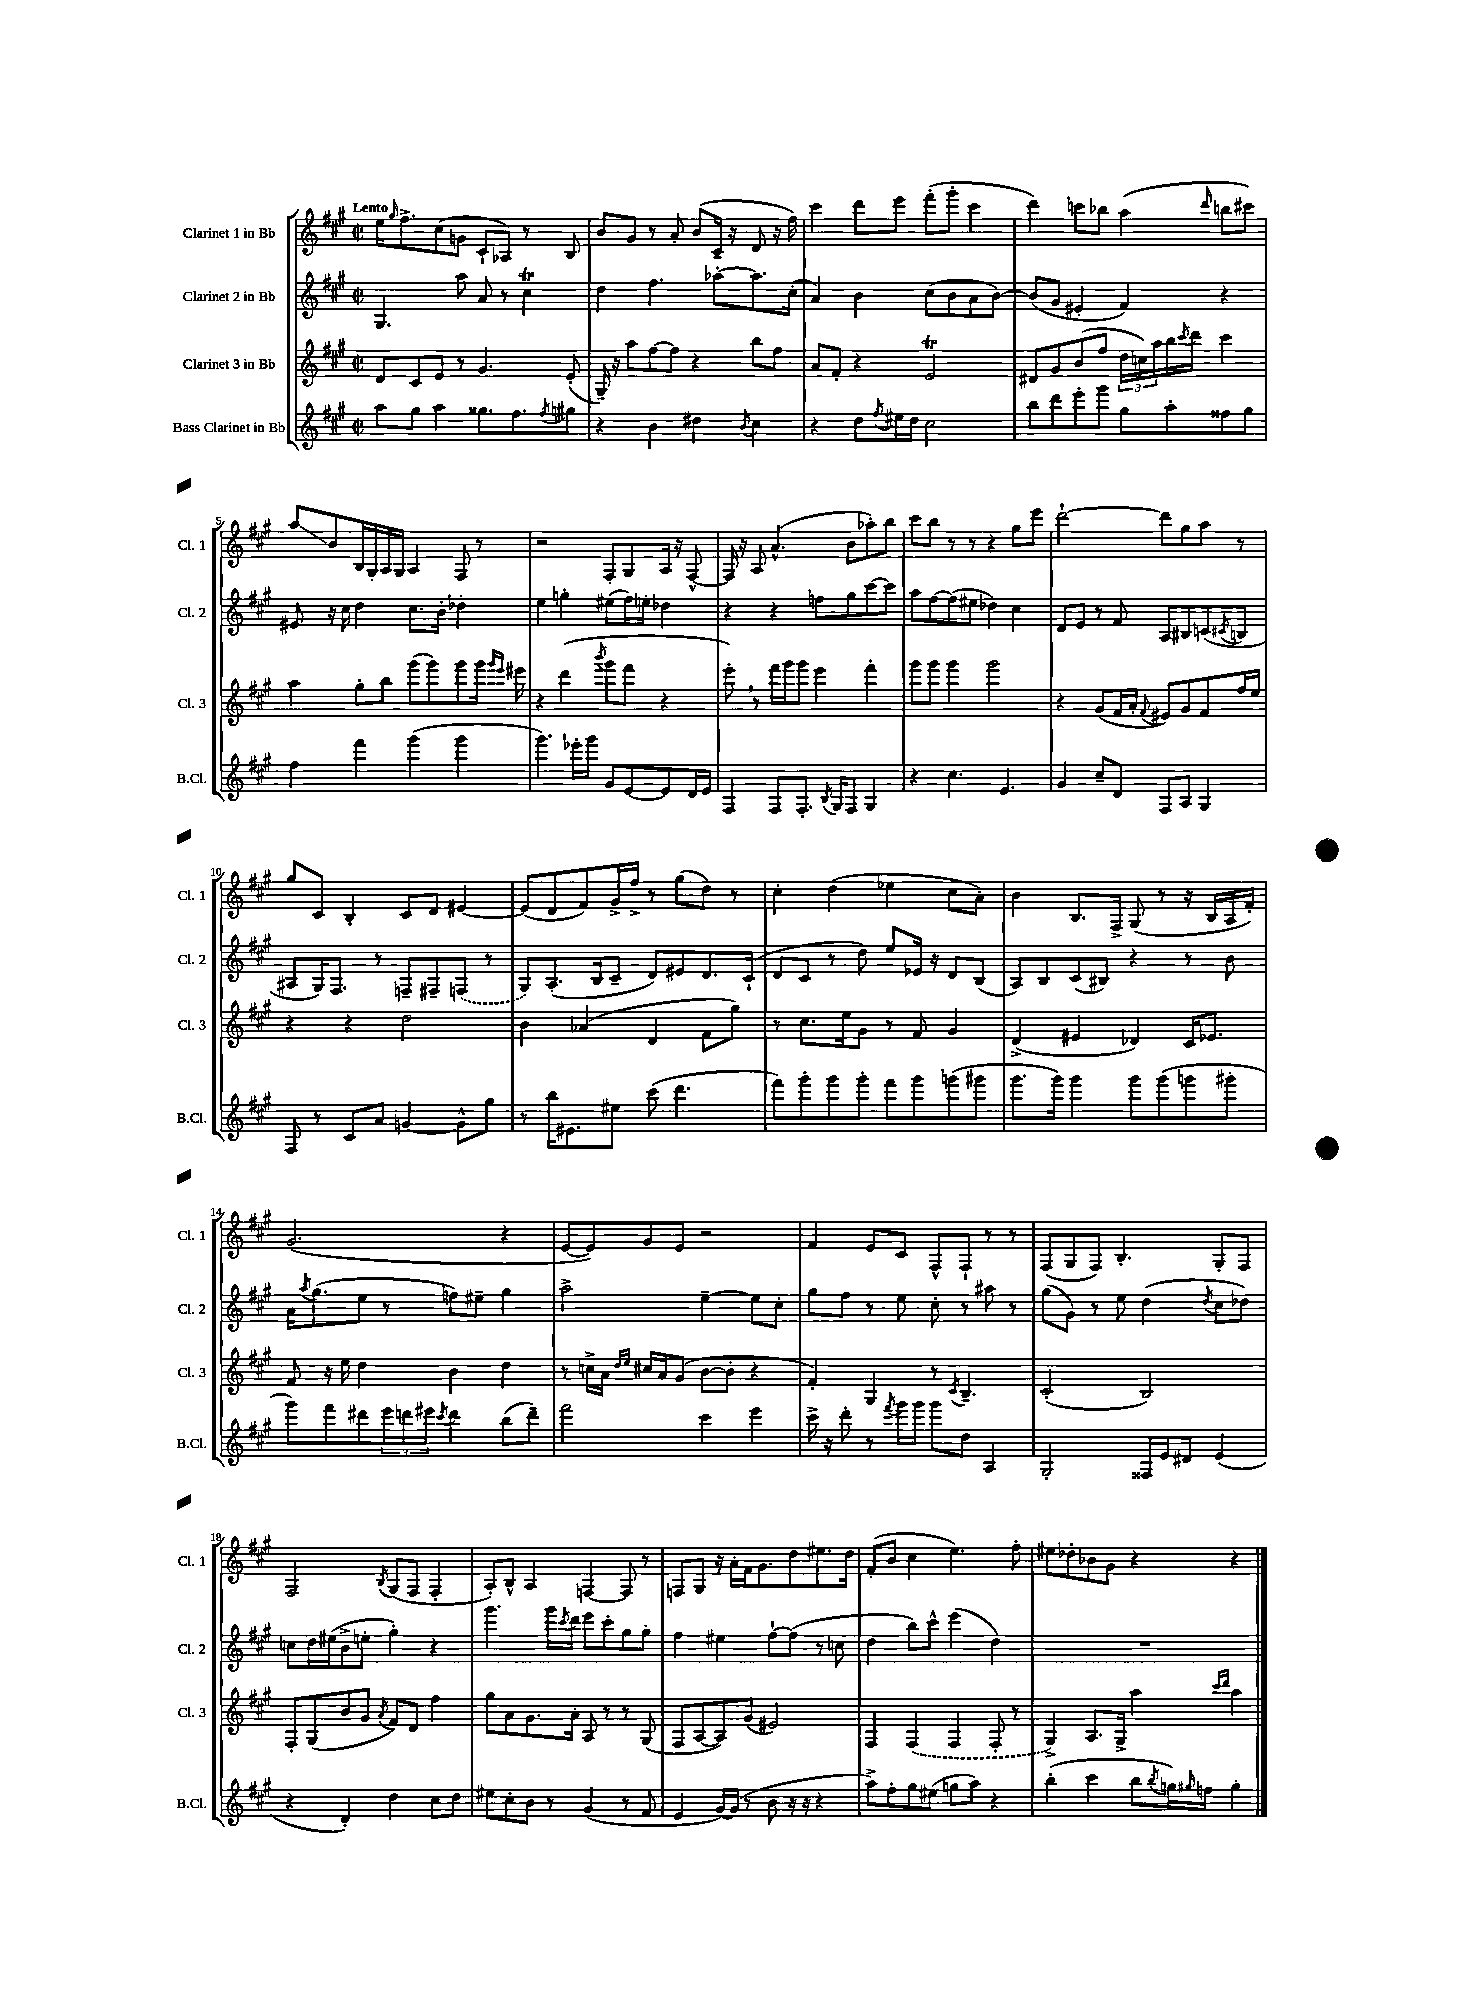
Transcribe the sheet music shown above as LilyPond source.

<<
\new StaffGroup <<
\new Staff = "s0" \with { instrumentName = "Clarinet 1 in Bb" shortInstrumentName = "Cl. 1" } {
    \clef treble \key a \major \defaultTimeSignature \time 2/2 \tempo "Lento"
    e''16 \grace { gis''16 } fis''8.-> cis''8( g'8 cis'8-! aes8) r8 b8 |
    b'8 gis'8 r8 a'8-. b'8( cis'16-- r16 d'8 r16 fis''16) |
    cis'''4 d'''8 e'''8 fis'''8-.( gis'''8-. cis'''4 |
    d'''4) c'''8 bes''8 a''4( \grace { d'''16 } b''8 cis'''8) |
    a''8\glissando b'8 b16 gis16-. a16 gis16 a4 fis8 r8 |
    r2 fis8-. gis8 a16 r16 fis8~-^ |
    fis16 r16 a8 a'4.-^( b'8 aes''8-.) b''8 |
    cis'''8 b''8 r8 r8 r4 gis''8 e'''8 |
    d'''2~-! d'''8 gis''8 a''8 r8 |
    gis''8 cis'8 b4-. cis'8 d'8 eis'4~ |
    eis'8( d'8 fis'8) gis'16-> fis''16-> r8 gis''8( d''8) r8 |
    cis''4-. d''4( ees''4 cis''8 a'8-.) |
    b'4 b8. fis16-> gis8( r8 r16 b16 a16 fis'16-.) |
    gis'2.( r4 |
    e'8~ e'8) gis'8 e'8 r2 |
    fis'4 e'8 cis'8 fis8-^ fis8-! r8 r8 |
    fis8( gis8 fis8) b4.-. gis8-. fis8 |
    fis2 \acciaccatura { b8 } gis8( fis8 fis4-. |
    a8-.) b8-^ a4 f4~ f8 r8 |
    f8 gis8 r16 a'16-. fis'16 gis'8. d''8 eis''8. d''16 |
    fis'8-.( b'8 cis''4 e''4.) fis''8-. |
    eis''8 des''8-. bes'8 gis'8 r4 r4 \bar "|." |
}
\new Staff = "s1" \with { instrumentName = "Clarinet 2 in Bb" shortInstrumentName = "Cl. 2" } {
    \clef treble \key a \major \defaultTimeSignature \time 2/2
    gis4. a''8 a'8 r8 cis''4\trill |
    d''4 fis''4. aes''8~-. aes''8. cis''16-.( |
    a'4) b'4 cis''8( b'8 a'8 b'8~) |
    b'8( gis'8 eis'4-. fis'4) r4 |
    eis'8 r16 cis''16 d''4 cis''8. b'16-. des''4-. |
    e''4 g''4-. eis''8( fis''16) e''16-. des''4 |
    r4 r4 f''8 gis''8 cis'''8~ cis'''8 |
    a''8 fis''8~ fis''8( eis''8 des''4) cis''4 |
    d'8 e'8 r8 fis'8 a8 bis8 c'8( \acciaccatura { cis'8 } b8 |
    ais8 gis16) fis8. r8 f8-- fis8-- \once \slurDashed f8( r8 |
    gis8) a8.-.( b16 cis'8-- d'8) eis'8 d'8. cis'16-!( |
    d'8 cis'8 r8 d''8) e''8 ees'16 r16 d'8 b8( |
    a8) b8 cis'8( bis8) r4 r8 b'8 |
    a'16 \acciaccatura { a''8 } gis''8.( e''8 r8 f''8) eis''8-- gis''4 |
    a''2-> e''4~-- e''8 cis''8-. |
    gis''8 fis''8 r8 e''8 cis''8-. r8 ais''8 r8 |
    gis''8( gis'8) r8 e''8 d''4( \acciaccatura { d''8 } cis''8 des''8) |
    c''8 d''16 eis''16( b'8-> e''8-. gis''4-.) r4 |
    gis'''4. gis'''16 \acciaccatura { cis'''8 } d'''16 e'''8 cis'''8-. gis''8 gis''8-. |
    fis''4 eis''4 fis''8~-! fis''8( r8 c''8 |
    d''4 b''8) cis'''8-^ e'''4( d''4) |
    R1 \bar "|." |
}
\new Staff = "s2" \with { instrumentName = "Clarinet 3 in Bb" shortInstrumentName = "Cl. 3" } {
    \clef treble \key a \major \defaultTimeSignature \time 2/2
    d'8 cis'8 e'8 r8 gis'4. e'8-.( |
    gis16--) r16 a''8 fis''8~ fis''8 r4 b''8 fis''8 |
    a'8 fis'8-. r4 e'2\trill |
    dis'8 gis'8 b'8( fis''8 \tuplet 3/2 { d''16 c''16) a''16 } b''16 \acciaccatura { cis'''8 } d'''16 cis'''4 |
    a''4 gis''8-. b''8 gis'''8( gis'''8) gis'''8 gis'''16 \grace { gis'''16 e'''16 } eis'''16 |
    r4 d'''4( \acciaccatura { b'''8 } gis'''8 fis'''8 r4 |
    e'''8-.) \breathe r8 fis'''16 gis'''16 gis'''8 e'''4 fis'''4-. |
    gis'''8 gis'''8 gis'''4 gis'''2 |
    r4 gis'8( fis'16 a'16-. \appoggiatura { fis'8 } eis'8) gis'8 fis'8 fis''16 e''16 |
    r4 r4 d''2 |
    b'4 aes'4( d'4 fis'8 gis''8) |
    r8 cis''8. e''16 gis'8 r8 fis'8 gis'4 |
    d'4->( eis'4 des'4) cis'16 ees'8. |
    fis'8 r16 e''16 d''4 b'4 d''4 |
    r8 c''16-> a'16 \grace { d''16 e''16 } cis''16 a'16 gis'8( b'8~ b'8-. r4 |
    fis'4-.) gis4 r8 \acciaccatura { cis'8 } b4.-- |
    cis'2-.( b2) |
    fis8-. gis8( b'8 gis'8 \acciaccatura { a'8 } fis'8) d'8 fis''4 |
    gis''8 a'8 gis'8. a'16-. a8 r8 r8 gis8( |
    fis8 a8~ a8) gis'8( eis'2) |
    fis4 \once \slurDashed fis4( fis4 fis8-. r8 |
    gis4->) a8. gis16-> a''4 \grace { cis'''16 d'''16 } a''4 \bar "|." |
}
\new Staff = "s3" \with { instrumentName = "Bass Clarinet in Bb" shortInstrumentName = "B.Cl." } {
    \clef treble \key a \major \defaultTimeSignature \time 2/2
    a''8 gis''8 a''4 gisis''8. fis''8. \acciaccatura { fis''8 } gis''8 |
    r4 b'4 dis''4 \acciaccatura { b'8 } cis''4 |
    r4 d''8 \acciaccatura { fis''8 } eis''16 d''16 cis''2 |
    b''8 d'''8 e'''8-. gis'''8 gis''8 a''8-. fisis''8 gis''8 |
    fis''4 fis'''4 gis'''4( gis'''4 |
    gis'''4.) ees'''16-. gis'''16 gis'8 e'8~ e'8 d'16 e'16 |
    fis4 fis8 fis8.-. \acciaccatura { b8 } gis16 fis8 gis4 |
    r4 cis''4. e'4. |
    gis'4 cis''8-- d'8 fis8 a8 gis4 |
    fis8 r8 cis'8 a'8 g'4~ g'8-^ gis''8 |
    r8 b''16 eis'8. eis''8 cis'''8( d'''4. |
    fis'''8) gis'''8-. gis'''8 gis'''8-. fis'''8 gis'''8 g'''8( gis'''8 |
    gis'''8. gis'''16) gis'''4 gis'''8 gis'''8( g'''8 gis'''8-. |
    gis'''8) fis'''8 dis'''8 \tuplet 3/2 { e'''16 d'''16 eis'''16 } \acciaccatura { cis'''8 } d'''4 b''8( d'''8--) |
    fis'''2 cis'''4 e'''4 |
    cis'''16-> r16 d'''8-. r8 \acciaccatura { fis'''8 } gis'''16 gis'''16 gis'''8 d''8 a4 |
    gis2-. fisis16 e'16 dis'8 e'4( |
    r4 d'4-.) d''4 cis''8 d''8 |
    eis''8 cis''8-. b'8 r8 gis'4( r8 fis'8 |
    e'4 gis'16~) gis'16( r8 b'8 r16 r16 r4 |
    a''8->) fis''8-. gis''8 eis''8( g''8 a''8) r4 |
    b''4-.( cis'''4 b''8 \acciaccatura { b''8 } g''16) \grace { gis''16 } f''16 gis''4-. \bar "|." |
}
>>
>>
